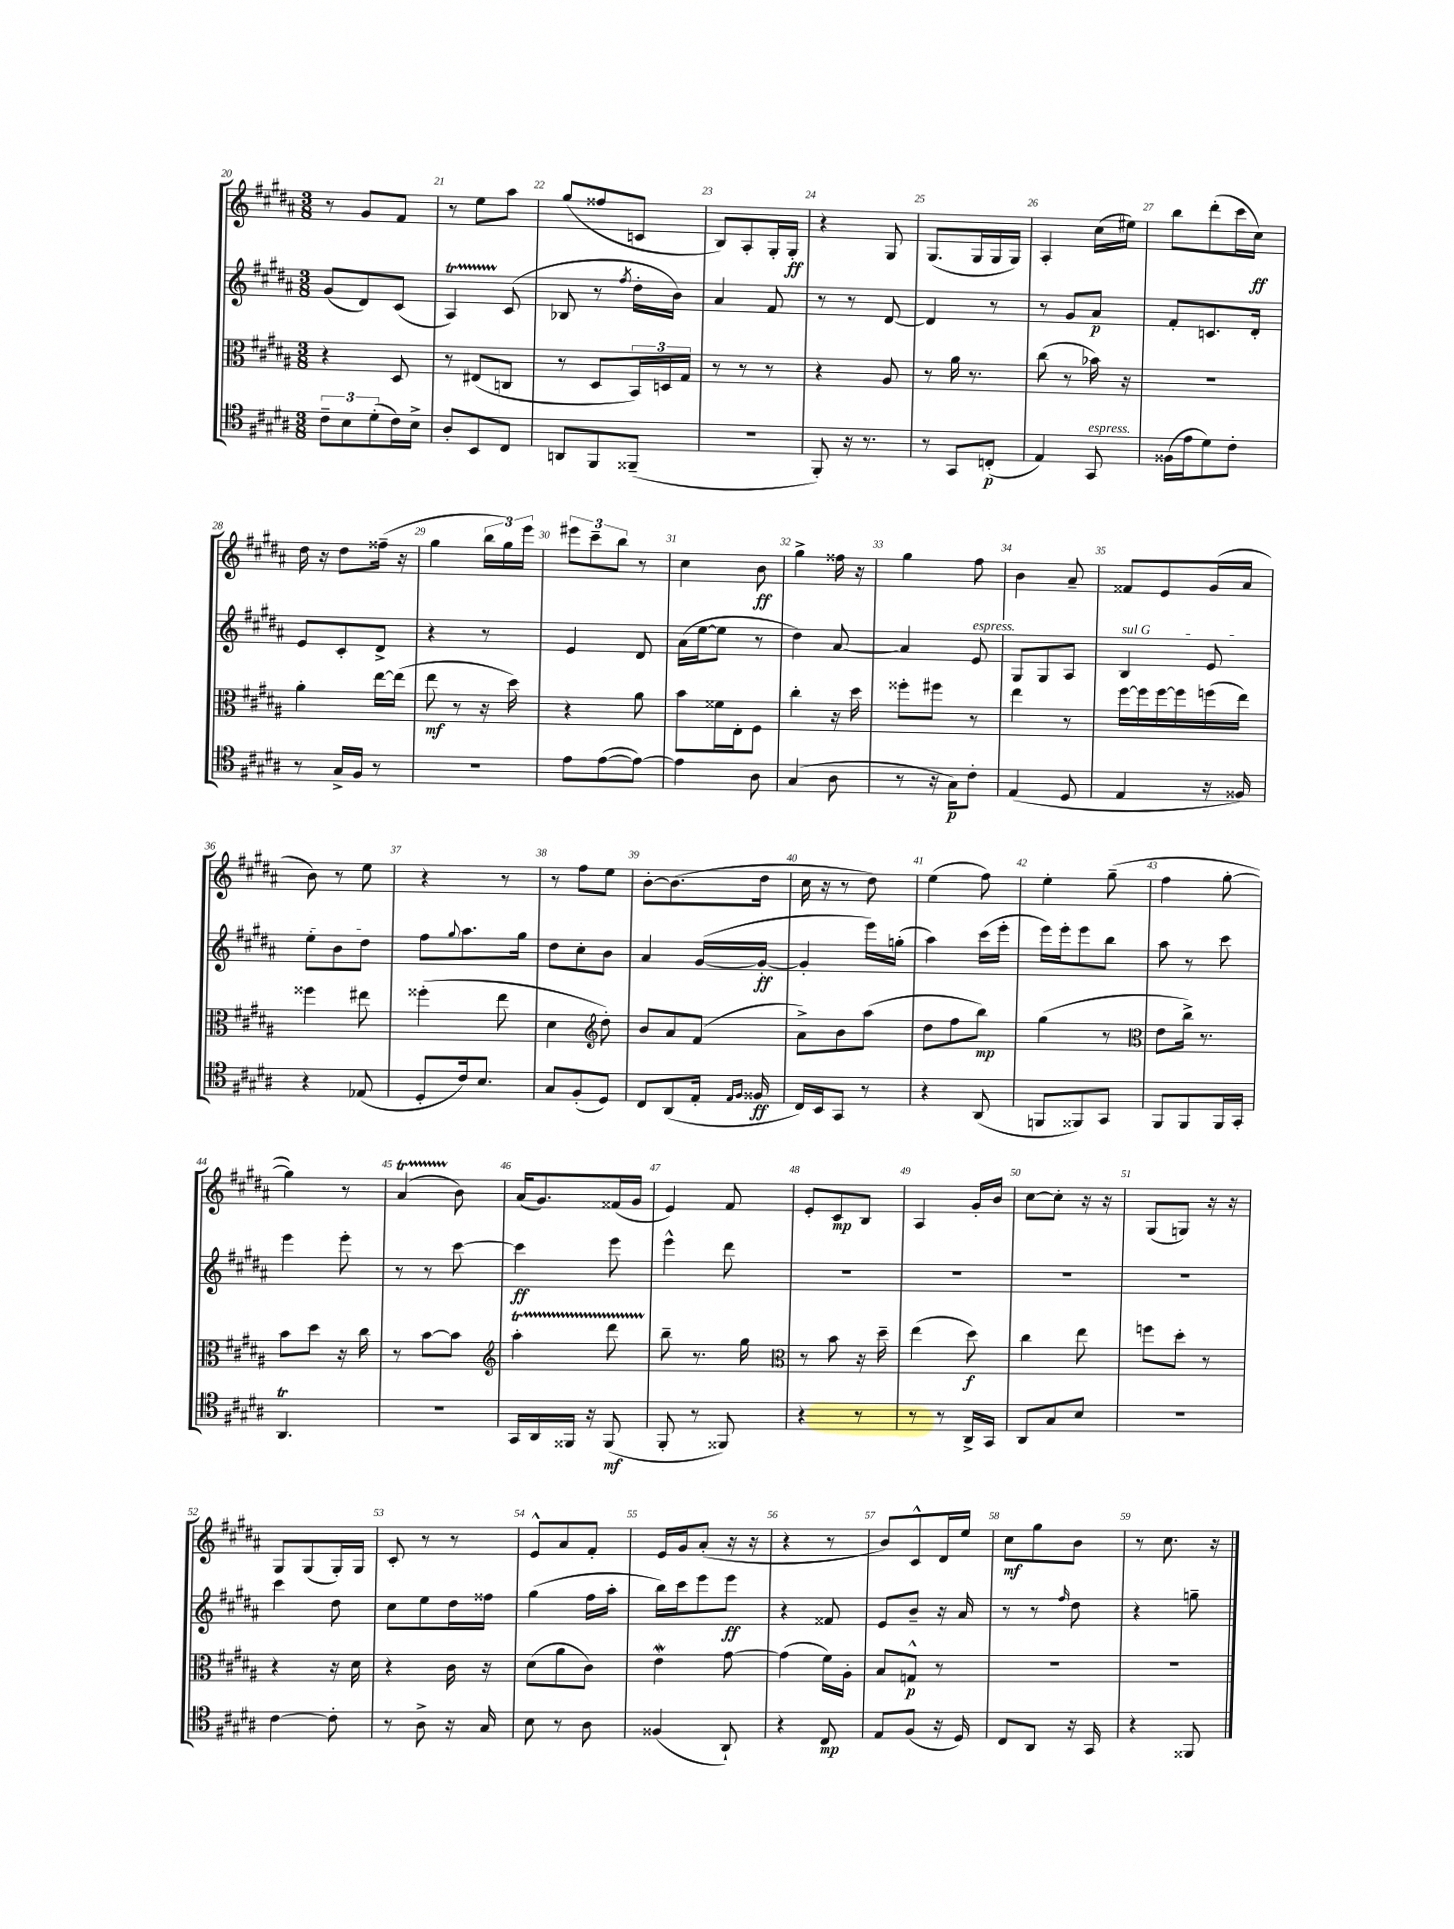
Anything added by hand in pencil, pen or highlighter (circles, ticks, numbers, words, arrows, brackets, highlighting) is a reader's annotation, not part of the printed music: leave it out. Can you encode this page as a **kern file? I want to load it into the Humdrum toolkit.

**kern	**dynam	**kern	**dynam	**kern	**dynam	**kern	**dynam
*part4	*part4	*part3	*part3	*part2	*part2	*part1	*part1
*staff4	*staff4	*staff3	*staff3	*staff2	*staff2	*staff1	*staff1
*clefC4	*	*clefC3	*	*clefG2	*	*clefG2	*
*k[f#c#g#d#a#]	*	*k[f#c#g#d#a#]	*	*k[f#c#g#d#a#]	*	*k[f#c#g#d#a#]	*
*M3/8	*	*M3/8	*	*M3/8	*	*M3/8	*
=20	=20	=20	=20	=20	=20	=20	=20
12c#~\L	.	4r	.	(8g#/L	.	8r	.
12B\	.	.	.	.	.	.	.
.	.	.	.	8d#/)	.	8g#/L	.
(12d#'\	.	.	.	.	.	.	.
16c#\L)	.	8D#/	.	(8c#/J	.	8f#/J	.
16B^\JJ	.	.	.	.	.	.	.
=21	=21	=21	=21	=21	=21	=21	=21
8A#'/L	.	8r	.	4A#t/)	.	8r	.
8BB/	.	(8E#X/L	.	.	.	8ee\L	.
8C#/J	.	8Cn/J	.	(8c#/	.	8aa#\J	.
=22	=22	=22	=22	=22	=22	=22	=22
8AAn/L	.	8r	.	8B-X/	.	(8gg#/L	.
8FF#/	.	8D#/L	.	8r	.	8ff##X/	.
.	.	.	.	8qff#/	.	.	.
(8FF##X~/J	.	24BB/L)	.	16dd#'\LL	.	8cn/J	.
.	.	24Dn/	.	.	.	.	.
.	.	.	.	16b\JJ)	.	.	.
.	.	24G#/JJ	.	.	.	.	.
=23	=23	=23	=23	=23	=23	=23	=23
4.r	.	8r	.	4a#/	.	8B/L)	.
.	.	8r	.	.	.	8A#'/	.
.	.	8r	.	8f#/	.	16G#'/L	.
.	.	.	.	.	.	16G#'/JJ	ff
=24	=24	=24	=24	=24	=24	=24	=24
8FF#'/)	.	4r	.	8r	.	4r	.
16r	.	.	.	8r	.	.	.
8.r	.	.	.	.	.	.	.
.	.	8A#/	.	[8d#/	.	8G#/	.
=25	=25	=25	=25	=25	=25	=25	=25
8r	.	8r	.	4d#/]	.	(8.G#/L	.
8GG#/L	.	16a#\	.	.	.	.	.
.	.	8.r	.	.	.	16G#/L	.
(8Cn'/J	p	.	.	8r	.	16G#/	.
.	.	.	.	.	.	16G#/JJ)	.
=26	=26	=26	=26	=26	=26	=26	=26
4E/)	.	(8cc#\	.	8r	.	4A#'/	.
.	.	8r	.	8g#/L	.	.	.
!LO:TX:a:i:t=espress.	!	!	!	!	!	!	!
8GG#/	.	16b-X\)	.	8a#/J	p	(16cc#\LL	.
.	.	16r	.	.	.	16ee#X\JJ)	.
=27	=27	=27	=27	=27	=27	=27	=27
(16F##X\LL	.	4.r	.	8f#'/L	.	8bb\L	.
16e\J	.	.	.	.	.	.	.
8d#\)	.	.	.	8.cn/	.	(8ddd#'\	.
8c#'\J	.	.	.	.	.	16ccc#\L	.
.	.	.	.	16d#'/Jk	.	16cc#\JJ)	ff
!!LO:LB:g=z
=28	=28	=28	=28	=28	=28	=28	=28
8r	.	4a#'\	.	8e/L	.	16dd#\	.
.	.	.	.	.	.	16r	.
16G#^/LL	.	.	.	8c#'/	.	8dd#\L	.
16F#/JJ	.	.	.	.	.	.	.
8r	.	[16ee\LL	.	8d#^/J	.	(16ff##X~\Jk	.
.	.	(16ee\JJ]	.	.	.	16r	.
=29	=29	=29	=29	=29	=29	=29	=29
4.r	.	8ee\	mf	4r	.	4gg#\	.
.	.	8r	.	.	.	.	.
.	.	16r	.	8r	.	24bb\LL	.
.	.	.	.	.	.	24gg#\)	.
.	.	16dd#\)	.	.	.	.	.
.	.	.	.	.	.	24eee\JJ	.
=30	=30	=30	=30	=30	=30	=30	=30
8e\L	.	4r	.	4e/	.	12eee#X\L	.
.	.	.	.	.	.	12ccc#~\	.
([8e\	.	.	.	.	.	.	.
.	.	.	.	.	.	12bb\J	.
8e\J_)	.	8a#\	.	8d#/	.	8r	.
=31	=31	=31	=31	=31	=31	=31	=31
4e\]	.	8b\L	.	(16a#\LL	.	4cc#\	.
.	.	.	.	[16ee\J	.	.	.
.	.	16f##X\L	.	8ee\J]	.	.	.
.	.	16E'\J	.	.	.	.	.
8A#\	.	8F#\J	.	8r	.	8b\	ff
=32	=32	=32	=32	=32	=32	=32	=32
(4G#/	.	4cc#'\	.	4dd#\)	.	4gg#^\	.
8A#\	.	16r	.	[8a#/	.	16ff##X\	.
.	.	16dd#\	.	.	.	16r	.
=33	=33	=33	=33	=33	=33	=33	=33
8r	.	8ff##X'\L	.	4a#/]	.	4gg#\	.
16r	.	8ff#X\J	.	.	.	.	.
16G#\KL)	p	.	.	.	.	.	.
!	!	!	!	!LO:TX:a:i:t=espress.	!	!	!
8c#'\J	.	8r	.	8e/	.	8ff#\	.
=34	=34	=34	=34	=34	=34	=34	=34
(4E/	.	4ee\	.	8G#/L	.	4b\	.
.	.	.	.	8G#/	.	.	.
8D#/	.	8r	.	8A#/J	.	8a#~/	.
=35	=35	=35	=35	=35	=35	=35	=35
!	!	!	!	!LO:TX:a:i:t=sul G	!	!	!
4E/	.	[16ff#\LL	.	4B/	.	8f##X/L	.
.	.	16ff#\]	.	.	.	.	.
.	.	[16ff#\	.	.	.	8e/	.
.	.	16ff#\]	.	.	.	.	.
16r	.	(16ffn\	.	8e/	.	(16g#/L	.
16F##X/)	.	16ee\JJ)	.	.	.	16a#/JJ	.
!!LO:LB:g=z
=36	=36	=36	=36	=36	=36	=36	=36
4r	.	4ff##X\	.	8ee'\L	.	8b\)	.
.	.	.	.	8b\	.	8r	.
(8E-X/	.	8ee#X\	.	8dd#\J	.	8ee\	.
=37	=37	=37	=37	=37	=37	=37	=37
8D#'/L	.	(4ff##X'\	.	8ff#\L	.	4r	.
.	.	.	.	8qqgg#/	.	.	.
16c#/k)	.	.	.	8.aa#\	.	.	.
8.B/J	.	.	.	.	.	.	.
.	.	8ee\	.	.	.	8r	.
.	.	.	.	16gg#\Jk	.	.	.
=38	=38	=38	=38	=38	=38	=38	=38
8G#/L	.	4d#\	.	8dd#\L	.	8r	.
(8F#'/	.	.	.	8cc#'\	.	8ff#\L	.
*	*	*clefG2	*	*	*	*	*
8D#/J)	.	8dd#'\)	.	8b\J	.	8ee\J	.
=39	=39	=39	=39	=39	=39	=39	=39
8C#/L	.	8b/L	.	4a#/	.	[8b'\L	.
(8AA#/	.	8a#/	.	.	.	(8.b\]	.
16E'/Jk	.	(8f#/J	.	([16g#/LL	.	.	.
16qqE/LL	.	.	.	.	.	.	.
16qqF#/JJ	.	.	.	.	.	.	.
16F##X/	ff	.	.	16g#'/JJ_	ff	16dd#\Jk	.
=40	=40	=40	=40	=40	=40	=40	=40
16C#/LL)	.	8a#^\L)	.	4g#'/]	.	16cc#\	.
16BB/J	.	.	.	.	.	16r	.
8GG#/J	.	8b\	.	.	.	8r	.
8r	.	(8aa#\J	.	16eee\LL)	.	8dd#\)	.
.	.	.	.	(16ggn'\JJ	.	.	.
=41	=41	=41	=41	=41	=41	=41	=41
4r	.	8dd#\L	.	4aa#\)	.	(4ee\	.
.	.	8ff#\	.	.	.	.	.
(8AA#/	.	8bb\J)	mp	(16ccc#\LL	.	8ff#\)	.
.	.	.	.	16eee'\JJ	.	.	.
=42	=42	=42	=42	=42	=42	=42	=42
8FFn/L	.	(4gg#\	.	16eee\LL)	.	4ee'\	.
.	.	.	.	16eee'\J	.	.	.
8FF##X/)	.	.	.	8eee\	.	.	.
8GG#/J	.	8r	.	8bb\J	.	(8gg#~\	.
=43	=43	=43	=43	=43	=43	=43	=43
*	*	*clefC3	*	*	*	*	*
8FF#/L	.	8e\L	.	8aa#\	.	4ff#\	.
8FF#/	.	16cc#^\Jk)	.	8r	.	.	.
.	.	8.r	.	.	.	.	.
16FF#/L	.	.	.	8ccc#\	.	[8gg#'\	.
16GG#'/JJ	.	.	.	.	.	.	.
!!LO:LB:g=z
=44	=44	=44	=44	=44	=44	=44	=44
4.AA#t/	.	8b\L	.	4eee\	.	4gg#\])	.
.	.	8dd#\J	.	.	.	.	.
.	.	16r	.	8eee'\	.	8r	.
.	.	16cc#\	.	.	.	.	.
=45	=45	=45	=45	=45	=45	=45	=45
4.r	.	8r	.	8r	.	(4a#t/	.
.	.	[8b\L	.	8r	.	.	.
.	.	8b\J]	.	[8ccc#\	.	8b\)	.
=46	=46	=46	=46	=46	=46	=46	=46
*	*	*clefG2	*	*	*	*	*
16GG#/LL	.	4aa#t'\	.	4ccc#\]	ff	(16a#/KL	.
16AA#/	.	.	.	.	.	8.g#/)	.
16FF##X/JJ	.	.	.	.	.	.	.
16r	.	.	.	.	.	.	.
(8FF##/	mf	8ddd#TTT\	.	8eee\	.	(16f##X/L	.
.	.	.	.	.	.	16g#/JJ	.
=47	=47	=47	=47	=47	=47	=47	=47
8FF#'/	.	8bb~\	.	4eee^^\	.	4e/)	.
8r	.	8.r	.	.	.	.	.
8FF##X/)	.	.	.	8ddd#\	.	8f#/	.
.	.	16gg#\	.	.	.	.	.
=48	=48	=48	=48	=48	=48	=48	=48
*	*	*clefC3	*	*	*	*	*
4r	.	8r	.	4.r	.	8e'/L	.
.	.	8b\	.	.	.	8c#/	mp
8r	.	16r	.	.	.	8B/J	.
.	.	16dd#~\	.	.	.	.	.
=49	=49	=49	=49	=49	=49	=49	=49
8r	.	(4ee\	.	4.r	.	4A#/	.
8r	.	.	.	.	.	.	.
16AA#^/LL	.	8dd#\)	f	.	.	16g#'/LL	.
16GG#/JJ	.	.	.	.	.	16b/JJ	.
=50	=50	=50	=50	=50	=50	=50	=50
8AA#/L	.	4cc#\	.	4.r	.	[8cc#\L	.
8G#/	.	.	.	.	.	8cc#'\J]	.
8B/J	.	8ee\	.	.	.	16r	.
.	.	.	.	.	.	16r	.
=51	=51	=51	=51	=51	=51	=51	=51
4.r	.	8ffn\L	.	4.r	.	(8G#/L	.
.	.	8dd#'\J	.	.	.	8Gn/J)	.
.	.	8r	.	.	.	16r	.
.	.	.	.	.	.	16r	.
!!LO:LB:g=z
=52	=52	=52	=52	=52	=52	=52	=52
[4c#\	.	4r	.	4ccc#\	.	8G#/L	.
.	.	.	.	.	.	(8G#/	.
8c#'\]	.	16r	.	8dd#\	.	16G#'/L)	.
.	.	16d#\	.	.	.	16G#/JJ	.
=53	=53	=53	=53	=53	=53	=53	=53
8r	.	4r	.	8cc#\L	.	8c#'/	.
8A#^\	.	.	.	8ee\	.	8r	.
16r	.	16c#\	.	16dd#\L	.	8r	.
16G#/	.	16r	.	16ff##X\JJ	.	.	.
=54	=54	=54	=54	=54	=54	=54	=54
8B\	.	(8d#\L	.	(4gg#\	.	8e^^/L	.
8r	.	8a#\	.	.	.	8a#/	.
8A#\	.	8c#\J)	.	16ff#\LL	.	8f#'/J	.
.	.	.	.	16aa#'\JJ	.	.	.
=55	=55	=55	=55	=55	=55	=55	=55
(4F##X/	.	4ew\	.	16bb\LL)	.	16e/LL	.
.	.	.	.	16ccc#\J	.	16g#/J	.
.	.	.	.	8eee\	.	(8a#'/J	.
8AA#`/)	.	[8g#\	.	8eee\J	ff	16r	.
.	.	.	.	.	.	16r	.
=56	=56	=56	=56	=56	=56	=56	=56
4r	.	(4g#\]	.	4r	.	4r	.
8C#/	mp	16f#\LL)	.	8f##X/	.	8r	.
.	.	16A#'\JJ	.	.	.	.	.
=57	=57	=57	=57	=57	=57	=57	=57
8E/L	.	8B/L	.	8e/L	.	8b/L)	.
(8F#/J	.	8Gn^^/J	p	8b~/J	.	8c#^^/	.
16r	.	8r	.	16r	.	16d#/L	.
16D#/)	.	.	.	16a#/	.	16ee/JJ	.
=58	=58	=58	=58	=58	=58	=58	=58
8C#/L	.	4.r	.	8r	.	8cc#\L	mf
8AA#/J	.	.	.	8r	.	8gg#\	.
.	.	.	.	16qqff#/	.	.	.
16r	.	.	.	8dd#\	.	8b\J	.
16GG#/	.	.	.	.	.	.	.
=59	=59	=59	=59	=59	=59	=59	=59
4r	.	4.r	.	4r	.	8r	.
.	.	.	.	.	.	8.cc#\	.
8FF##X/	.	.	.	8ggn~\	.	.	.
.	.	.	.	.	.	16r	.
==	==	==	==	==	==	==	==
*-	*-	*-	*-	*-	*-	*-	*-
